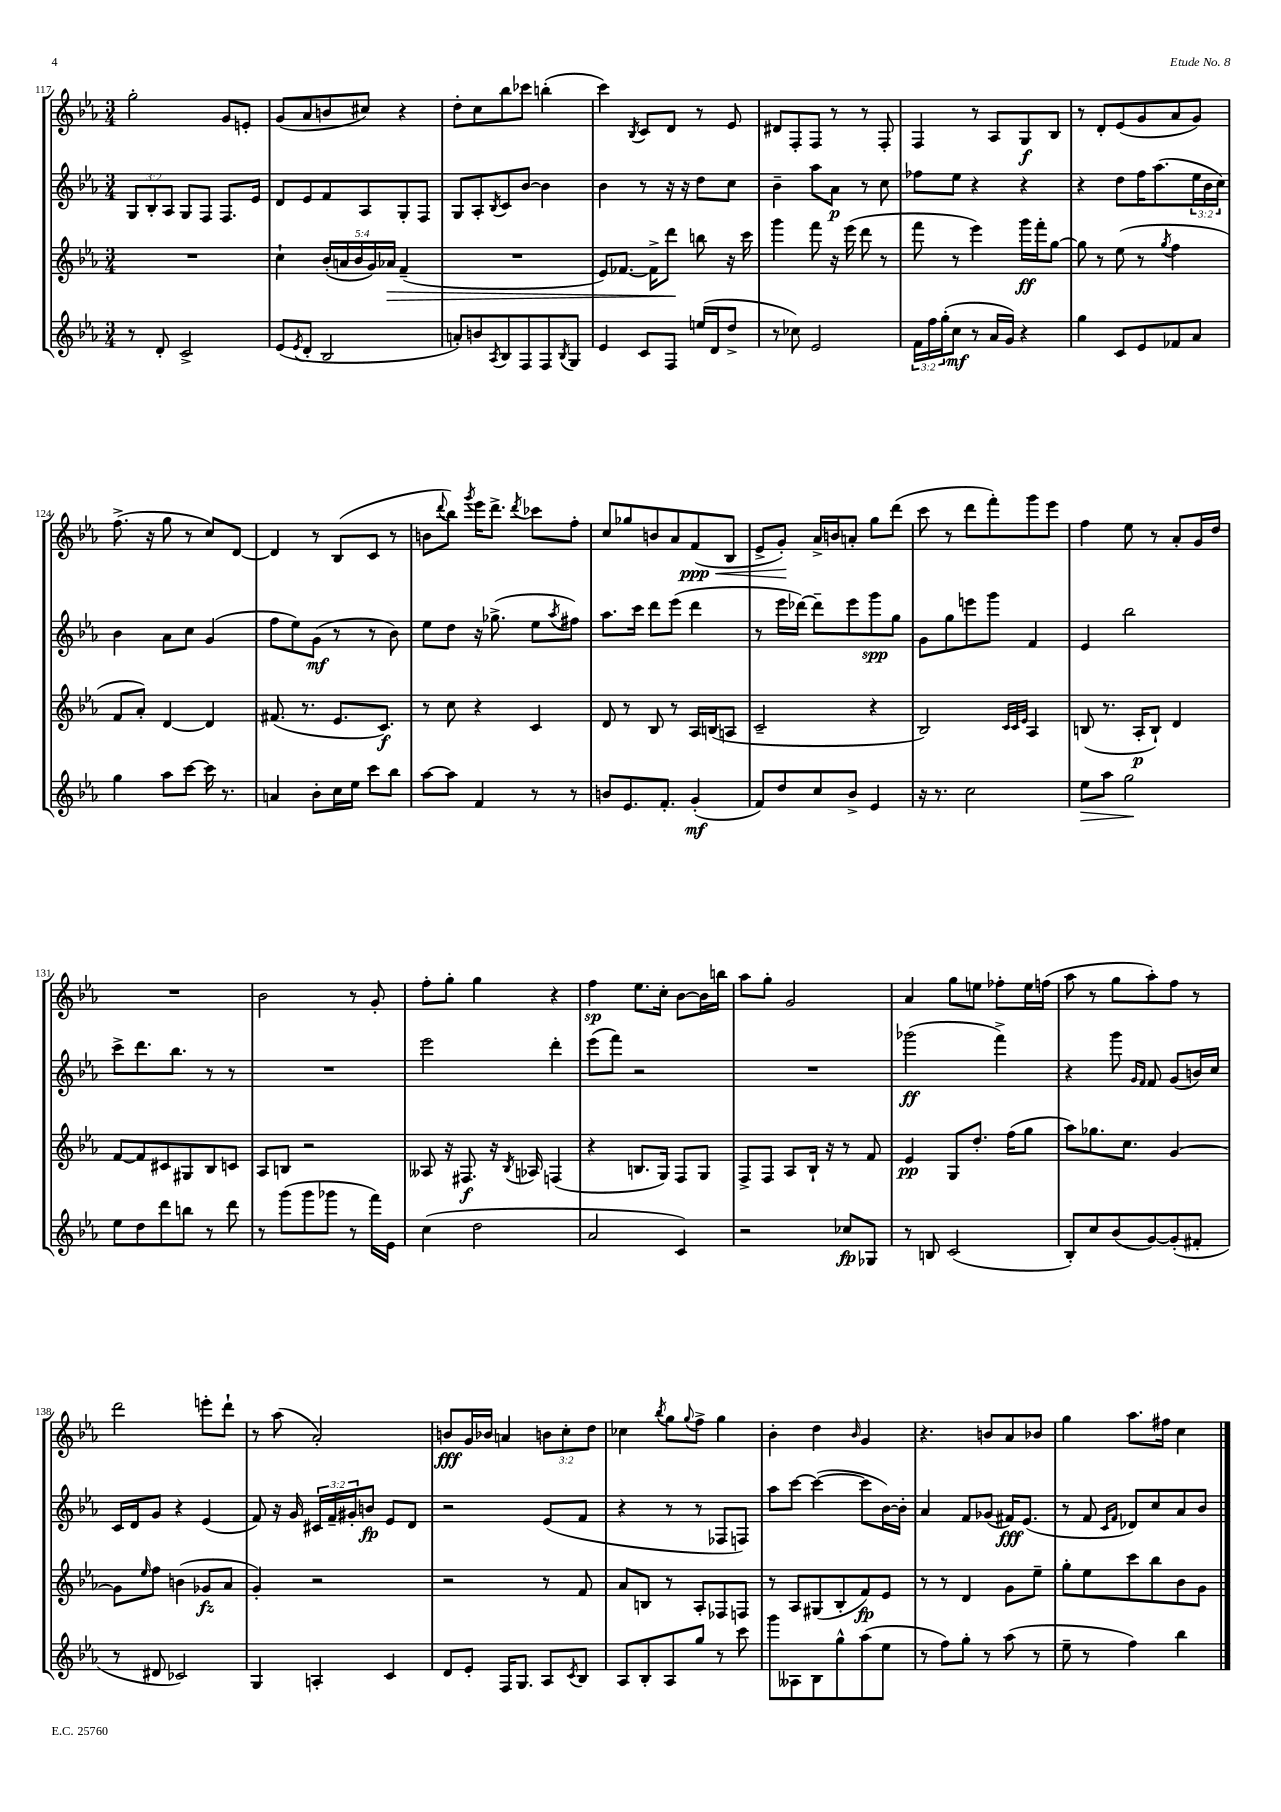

**kern	**kern	**kern	**kern
*staff4	*staff3	*staff2	*staff1
*clefG2	*clefG2	*clefG2	*clefG2
*k[b-e-a-]	*k[b-e-a-]	*k[b-e-a-]	*k[b-e-a-]
*M3/4	*M3/4	*M3/4	*M3/4
8r	2.r	12G	2gg'
.	.	12B-'	.
8d'	.	.	.
.	.	12A-	.
2c^	.	8G	.
.	.	8F	.
.	.	8.F	8g
.	.	.	8e'
.	.	16e-	.
=	=	=	=
(8e-	4cc`	8d	(8g
8qe-	.	.	.
8d'	.	8e-	8a-
2B-	(20b-'	8f	8b
.	20a	.	.
.	20b-	.	.
.	.	8A-	8cc#)
.	20g)	.	.
.	20a-	.	.
.	(4f~	8G'	4r
.	.	8F	.
=	=	=	=
8a')	2.r	8G	8dd'
8b	.	8A-'	8cc
8qA-	.	8qB-	.
8B-	.	8c	8bb-
8F	.	[8b-	8ccc-
8F	.	4b-]	(4bb'
8qB-	.	.	.
8G	.	.	.
=	=	=	=
4e-	8e-)	4b-	4ccc)
.	[8.f-	.	.
.	.	.	8qB-
8c	.	8r	8c
.	16f-^]	.	.
8F	8ddd	16r	8d
.	.	16r	.
(16ee	8bb	8dd	8r
16d	.	.	.
8dd^	16r	8cc	8e-
.	16ccc	.	.
=	=	=	=
8r	4ggg	4b-~	8d#
8cc-)	.	.	8F'
2e-	8fff	8aa-	8F
.	16r	8a-	8r
.	(16eee-	.	.
.	8ddd	8r	8r
.	8r	8cc	8F'
=	=	=	=
24f	8fff	8ff-	4F
24ff	.	.	.
(24gg'	.	.	.
8cc	8r	8ee-	.
8r	4eee-)	4r	8r
16a-	.	.	8A-
16g)	.	.	.
4r	16ggg	4r	8G
.	16fff'	.	.
.	[8gg	.	8B-
=	=	=	=
4gg	8gg]	4r	8r
.	8r	.	8d'
8c	(8ee-	8dd	(8e-
8e-	8r	16ff	8g
.	.	(8.aa-	.
.	8qgg	.	.
8f-	4ff	.	8a-
8a-	.	24ee-	8g)
.	.	24b-	.
.	.	24cc)	.
=	=	=	=
4gg	8f	4b-	(8.ff^
.	8a-')	.	.
.	.	.	16r
8aa-	[4d	8a-	8gg
[8ccc	.	8cc	8r
16ccc]	4d]	(4g	8cc)
8.r	.	.	.
.	.	.	[8d
=	=	=	=
4a	(8.f#	8ff	4d]
.	.	8ee-)	.
.	8.r	.	.
8b-'	.	(8g	8r
16cc	8.e-	8r	(8B-
16ee-	.	.	.
8ccc	.	8r	8c
.	8.c)	.	.
8bb-	.	8b-)	8r
=	=	=	=
[8aa-	8r	8ee-	8b
.	.	.	8qqddd
8aa-]	8cc	8dd	8bb-)
.	.	.	8qggg
4f	4r	16r	16eee-
.	.	(8.gg-^	8.ddd^
.	.	.	8qddd
8r	4c	8ee-	8ccc-
.	.	8qaa-	.
8r	.	8ff#)	8ff'
=	=	=	=
8b	8d	8.aa-	8cc
8.e-	8r	.	8gg-
.	.	16ccc	.
.	8B-	8ddd	8b
8.f'	.	.	.
.	8r	(8eee-	8a-
(4g'	16A-	4ddd	(8f
.	(16B	.	.
.	8A	.	8B-
=	=	=	=
8f)	2c~	8r	8e-^
8dd	.	16eee-	8g')
.	.	[16ddd-)	.
8cc	.	8ddd-~]	16a-^
.	.	.	16b
8b-^	.	8eee-	8a'
4e-	4r	8ggg	8gg
.	.	8gg	(8ddd
=	=	=	=
16r	2B-)	8g	8ccc
8.r	.	.	.
.	.	8gg	8r
2cc	.	8eee	8ddd
.	.	8ggg	8fff')
.	32qqc	.	.
.	32qqc	.	.
.	32qqe-	.	.
.	4A-	4f	8ggg
.	.	.	8eee-
=	=	=	=
8ee-	(8B	4e-	4ff
8aa-	8.r	.	.
2gg	.	2bb-	8ee-
.	16A-'	.	.
.	8B`)	.	8r
.	4d	.	8a-'
.	.	.	16g
.	.	.	16dd
=	=	=	=
8ee-	[8f	8ccc^	2.r
8dd	8f]	8.ddd	.
8ddd	8c#	.	.
.	.	8.bb-	.
8bb	8G#	.	.
8r	8B-	8r	.
8ddd	8c	8r	.
=	=	=	=
8r	8A-	2.r	2b-
(8ggg	8B	.	.
8ggg	2r	.	.
8ggg-	.	.	.
8r	.	.	8r
16fff)	.	.	8g'
16e-	.	.	.
=	=	=	=
(4cc	8A--	2eee-	8ff'
.	16r	.	8gg'
.	8.F#	.	.
2dd	.	.	4gg
.	16r	.	.
.	8qB-	.	.
.	16A-	.	.
.	(4F	4ddd'	4r
=	=	=	=
2a-	4r	(8eee-	4ff
.	.	8fff)	.
.	8.B	2r	8.ee-
.	16G)	.	16cc'
4c)	8F	.	[8b-
.	8G	.	16b-]
.	.	.	16bb
=	=	=	=
2r	8F^	2.r	8aa-
.	8F	.	8gg'
.	8A-	.	2g
.	16B-`	.	.
.	16r	.	.
8cc-	8r	.	.
8G-	8f	.	.
=	=	=	=
8r	4e-	(2ggg-	4a-
8B	.	.	.
(2c	8G	.	8gg
.	8.dd'	.	8ee
.	.	4fff^)	8ff-'
.	(16ff	.	.
.	8gg	.	16ee
.	.	.	(16ff
=	=	=	=
8B-')	8aa-)	4r	8aa-
8cc	8.gg-	.	8r
(8b-	.	8ggg	8gg
.	8.cc	.	.
.	.	16qqg	.
.	.	16qqf	.
[8g)	.	8f	8aa-')
(8g']	[4g	(8g	8ff
8f#'	.	16b)	8r
.	.	16cc	.
=	=	=	=
8r	8g]	16c	2ddd
.	.	16d	.
.	16qqee-	.	.
8d#	8ff	8g	.
2c-)	(4b	4r	.
.	8g-	(4e-	8eee'
.	8a-	.	8ddd`
=	=	=	=
4G	4g')	8f)	8r
.	.	16r	(8aa-
.	.	16g	.
4A'	2r	24c#	2a-')
.	.	24f~	.
.	.	24g#'	.
.	.	8b	.
4c	.	8e-	.
.	.	8d	.
=	=	=	=
8d	2r	2r	8b
8e-'	.	.	16g
.	.	.	16b-
16F	.	.	4a
8.G	.	.	.
8A-	8r	(8e-	12b
.	.	.	12cc'
8qc	.	.	.
8B-	8f	8f	.
.	.	.	12dd
=	=	=	=
8A-	8a-	4r	4cc-
8B-'	8B	.	.
.	.	.	8qbb-
8A-	8r	8r	8gg
.	.	.	8qqgg
8gg	8A-'	8r	8ff^
8r	8F-	8F-	4gg
8ccc	8F	8F)	.
=	=	=	=
8ggg	8r	8aa-	4b-'
8A--	8A-	[8ccc	.
8B-	(8G#	(4ccc_	4dd
8gg^^	8B-'	.	.
.	.	.	16qqb-
(8aa-	8f)	8ccc]	4g
8ee-	8e-	[16b-)	.
.	.	16b-']	.
=	=	=	=
8r	8r	4a-	4.r
8ff)	8r	.	.
8gg'	4d	8f	.
8r	.	(8g-	8b
(8aa-	8g	16f#)	8a-
.	.	(8.e-	.
8r	8ee-~	.	8b-
=	=	=	=
8ee-~	8gg'	8r	4gg
8r	8ee-	8f	.
.	.	16qqc	.
.	.	16qqf	.
4ff)	8ccc	8d-)	8.aa-
.	8bb-	8cc	.
.	.	.	16ff#
4bb-	8b-	8a-	4cc
.	8g	8b-	.
==	==	==	==
*-	*-	*-	*-
